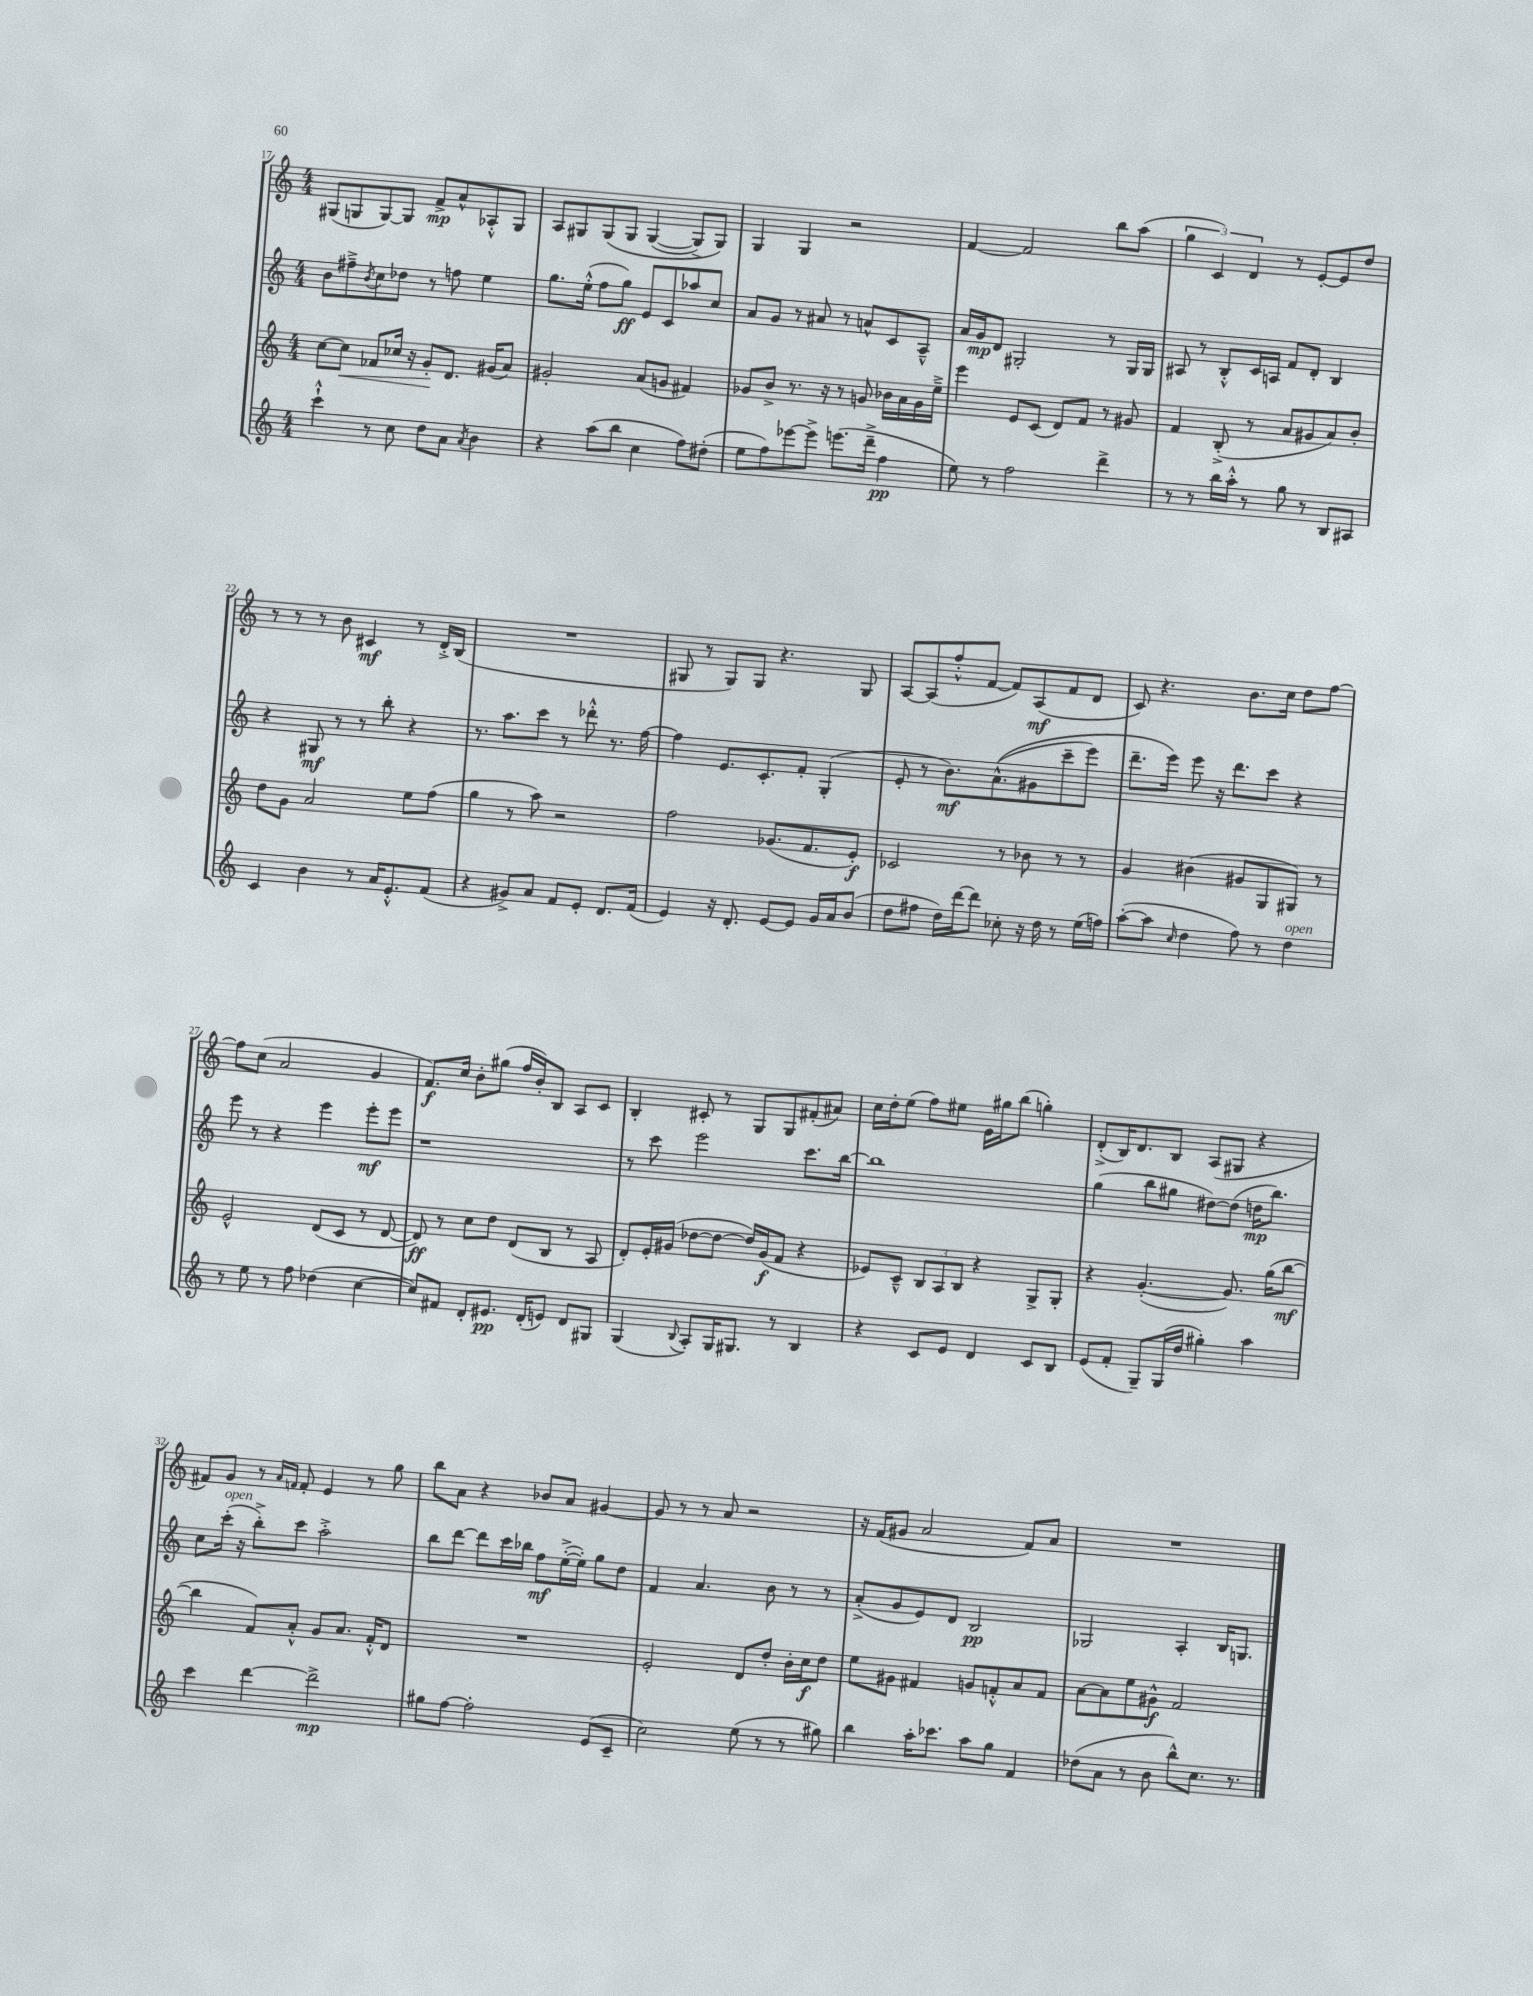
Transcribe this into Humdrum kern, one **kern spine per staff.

**kern	**dynam	**kern	**dynam	**kern	**dynam	**kern	**dynam
*part4	*part4	*part3	*part3	*part2	*part2	*part1	*part1
*staff4	*staff4	*staff3	*staff3	*staff2	*staff2	*staff1	*staff1
*clefG2	*	*clefG2	*	*clefG2	*	*clefG2	*
*k[]	*	*k[]	*	*k[]	*	*k[]	*
*M4/4	*	*M4/4	*	*M4/4	*	*M4/4	*
=17	=17	=17	=17	=17	=17	=17	=17
4ccc`^^\	.	[8cc\L	.	8b\L	.	(8G#X/L	.
!	!	!	!LO:HP:b	!	!	!	!
.	.	8cc\J]	<	8ff#X~^\	.	8Gn/	.
.	.	.	.	8qb/	.	.	.
8r	.	8f-X/L	.	8cc\	.	[8G/)	.
8cc\	.	16cc-X/Jk	.	8dd-X\J	.	8G/J]	.
.	.	16r	.	.	.	.	.
8dd\L	.	8g'/L	.	8r	.	8f^/L	mp
8a\J	.	8.d/J	[	8ffn\	.	8a^^/	.
8qa/	.	.	.	.	.	.	.
4b\	.	.	.	4ee\	.	8A-X'^^/	.
.	.	(16g#X/KL	.	.	.	.	.
.	.	8a/J)	.	.	.	8G/J	.
=18	=18	=18	=18	=18	=18	=18	=18
4r	.	2g#X'/	.	8.gg\L	.	8A/L	.
.	.	.	.	.	.	8G#X/	.
.	.	.	.	(16ee'^^\Jk	.	.	.
(8aa\L	.	.	.	8ff\L	.	(8G#/	.
8bb\J	.	.	.	8gg\J)	ff	8G#/J	.
4cc\	.	(8a/L	.	8e/L	.	([4G#/	.
.	.	8gn/J	.	8c/	.	.	.
8ff\L)	.	4f#X/)	.	8aa-X/	.	8G#^/L])	.
(8dd#X'\J	.	.	.	8cc/J	.	8G#/J)	.
=19	=19	=19	=19	=19	=19	=19	=19
8ee\L	.	8g-X/L	.	8a/L	.	4G/	.
8ff\)	.	8b^/J	.	8g/J	.	.	.
[8eee-X\	.	8.r	.	8r	.	4G/	.
8eee-^\J]	.	.	.	8a#X/	.	.	.
.	.	16r	.	.	.	.	.
(8.eeen\L	.	8r	.	8r	.	2r	.
.	.	8gn/	.	8an^^/L	.	.	.
16ddd~^\Jk	.	.	.	.	.	.	.
4ff\	pp	16b-X\LL	.	8c/	.	.	.
.	.	16a\	.	.	.	.	.
.	.	16g\	.	8A~^^/J	.	.	.
.	.	16ee~^\JJ	.	.	.	.	.
=20	=20	=20	=20	=20	=20	=20	=20
8ee\)	.	4eee\	.	16a/LL	.	[4f/	.
.	.	.	.	16g/J	mp	.	.
8r	.	.	.	8d/J	.	.	.
2ff\	.	8e/L	.	2G#X'/	.	2f/]	.
.	.	(8c/J	.	.	.	.	.
.	.	8d/L)	.	.	.	.	.
.	.	8f/J	.	.	.	.	.
4ddd^\	.	8r	.	8r	.	8bb\L	.
.	.	8g#X/	.	16G#/LL	.	(8aa\J	.
.	.	.	.	16G#/JJ	.	.	.
=21	=21	=21	=21	=21	=21	=21	=21
8r	.	4f/	.	8A#X/	.	6gg\	.
8r	.	.	.	8r	.	.	.
.	.	.	.	.	.	6c/)	.
16bb\LL	.	(8B'^/	.	8B'^^/L	.	.	.
16aa'^^\JJ	.	.	.	.	.	.	.
.	.	.	.	.	.	6d/	.
8r	.	8r	.	16c/L	.	.	.
.	.	.	.	16An/JJ	.	.	.
8gg\	.	8a/L	.	8f/L	.	8r	.
8r	.	8g#X/	.	8d'/J	.	[8e'/L	.
8B/L	.	8a/)	.	4B/	.	8e/]	.
8A#X/J	.	8b'/J	.	.	.	8dd/J	.
!!LO:LB:g=z
=22	=22	=22	=22	=22	=22	=22	=22
4c/	.	8dd\L	.	4r	.	8r	.
.	.	8g\J	.	.	.	8r	.
4b\	.	2a/	.	8G#X/	mf	8r	.
.	.	.	.	8r	.	8b\	.
8r	.	.	.	8r	.	4c#X/	mf
16a/KL	.	.	.	8bb'\	.	.	.
8.e'^^/	.	.	.	.	.	.	.
.	.	8ee\L	.	4r	.	8r	.
(8f/J	.	(8ff\J	.	.	.	16d'^/LL	.
.	.	.	.	.	.	(16B/JJ	.
=23	=23	=23	=23	=23	=23	=23	=23
4r	.	4gg\	.	8.r	.	1r	.
.	.	.	.	8.aa\L	.	.	.
8g#X^/L)	.	8r	.	.	.	.	.
8a/J	.	8aa\)	.	8ccc\J	.	.	.
8f/L	.	2r	.	8r	.	.	.
8e'/J	.	.	.	8ddd-X'^^\	.	.	.
8.d/L	.	.	.	8.r	.	.	.
(16f/Jk	.	.	.	[16ff\	.	.	.
=24	=24	=24	=24	=24	=24	=24	=24
4e/)	.	2ff\	.	4ff\]	.	8G#X/	.
.	.	.	.	.	.	8r	.
16r	.	.	.	8.e/L	.	8G#/L)	.
8.d'/	.	.	.	.	.	.	.
.	.	.	.	.	.	8G#/J	.
.	.	.	.	8.c'/	.	.	.
[8e/L	.	(8.g-X/L	.	.	.	4.r	.
8e/J]	.	.	.	8f'/J	.	.	.
.	.	8.f/	.	.	.	.	.
16g/LL	.	.	.	(4G'/	.	.	.
16a/J	.	.	.	.	.	.	.
(8b/J	.	8e'/J)	f	.	.	8G#/	.
=25	=25	=25	=25	=25	=25	=25	=25
8dd\L	.	2c-X/	.	8e'/	.	[8A/L	.
8ff#X\J	.	.	.	8r	.	(8A/]	.
16dd\LL)	.	.	.	8.b\L)	mf	8ff'^^/	.
[16ddd\J	.	.	.	.	.	.	.
8ddd\J]	.	.	.	.	.	[8f/J	.
.	.	.	.	((8.a^^\	.	.	.
8cc-X'\	.	8r	.	.	.	8f/L])	.
16r	.	8b-X\	.	8g#X\	.	(8A/	mf
16dd\	.	.	.	.	.	.	.
8r	.	8r	.	8ccc~\	.	8f/	.
(16ee\LL	.	8r	.	8eee\J)	.	8d/J	.
16ffn\JJ)	.	.	.	.	.	.	.
=26	=26	=26	=26	=26	=26	=26	=26
([8aa'\L	.	4g/	.	8.ddd~\L	.	8c/)	.
8aa\J]	.	.	.	.	.	4.r	.
.	.	.	.	16eee\Jk)	.	.	.
16qqcc/	.	.	.	.	.	.	.
4dd\	.	(4b#X\	.	8eee\	.	.	.
.	.	.	.	16r	.	.	.
.	.	.	.	8.ddd\L	.	.	.
8ff\)	.	8g#X/L	.	.	.	8.b\L	.
8r	.	8G/	.	8ccc\J	.	.	.
.	.	.	.	.	.	16cc\Jk	.
!LO:TX:a:i:t=open	!	!	!	!	!	!	!
4dd\	.	8G#X/J)	.	4r	.	8dd\L	.
.	.	8r	.	.	.	[8ff\J	.
!!LO:LB:g=z
=27	=27	=27	=27	=27	=27	=27	=27
8r	.	2e^^/	.	8eee\	.	8ff\L]	.
8ee\	.	.	.	8r	.	(8cc\J	.
8r	.	.	.	4r	.	2a/	.
8ff\	.	.	.	.	.	.	.
(4dd-X\	.	(8d/L	.	4eee\	.	.	.
.	.	8c/J	.	.	.	.	.
[4cc\	.	8r	.	8eee'\L	mf	4g/	.
.	.	[8d/	.	8eee\J	.	.	.
=28	=28	=28	=28	=28	=28	=28	=28
8cc/L])	.	8d/])	ff	1r	.	8.f/L)	f
8f#X/J	.	8r	.	.	.	.	.
.	.	.	.	.	.	16cc/Jk	.
8d'/L	.	8cc\L	.	.	.	8b'\L	.
8.e#X/J	pp	8dd\J	.	.	.	(8gg#X\J	.
.	.	(8d/L	.	.	.	16ff/LL	.
(16d'/KL	.	.	.	.	.	16b'/J)	.
8en/J)	.	8B/J	.	.	.	8B/J	.
8d/L	.	8r	.	.	.	8A/L	.
8G#X/J	.	8A/	.	.	.	8c/J	.
=29	=29	=29	=29	=29	=29	=29	=29
(4G/	.	8d'/L)	.	8r	.	4B'/	.
.	.	16e'/L	.	8ccc\	.	.	.
.	.	(16g#X/JJ	.	.	.	.	.
8qqB/	.	.	.	.	.	.	.
8A'/L)	.	[8dd-X\L	.	2eee\	.	8c#X'/	.
16G/K	.	8dd-\J_	.	.	.	8r	.
8.G#X/J	.	.	.	.	.	.	.
.	.	16dd-/LL])	.	.	.	8G/L	.
.	.	(16g#/J	f	.	.	.	.
8r	.	8f/J	.	.	.	8G/	.
4B/	.	4r	.	8.ccc\L	.	(8f#X'/	.
.	.	.	.	.	.	8a#X/J)	.
.	.	.	.	[16bb\Jk	.	.	.
=30	=30	=30	=30	=30	=30	=30	=30
4r	.	8e-X/L)	.	1bb]	.	16cc\LL	.
.	.	.	.	.	.	16dd'\J	.
.	.	8c~^^/J	.	.	.	(8ee\J	.
8c/L	.	12B/L	.	.	.	8ff\L)	.
.	.	12A/	.	.	.	.	.
8e/J	.	.	.	.	.	8ee#X\J	.
.	.	12B/J	.	.	.	.	.
4d/	.	4r	.	.	.	16e\LL	.
.	.	.	.	.	.	16gg#X\J	.
.	.	.	.	.	.	(8bb\J	.
8c/L	.	8G^/L	.	.	.	4ggn'\)	.
8B/J	.	8G'/J	.	.	.	.	.
=31	=31	=31	=31	=31	=31	=31	=31
(8e/L	.	4r	.	(4gg\	.	(8d'^/L	.
8f'/J	.	.	.	.	.	16B/K)	.
.	.	.	.	.	.	8.d/	.
8G~/L)	.	([4.g'/	.	8bb\L	.	.	.
(16G/L	.	.	.	8gg#X\J	.	8B/J	.
16dd/JJ	.	.	.	.	.	.	.
4gg#X'\)	.	.	.	[8dd#X\L)	.	(8A/L	.
.	.	8.g/])	.	(8dd#\J]	.	8G#X/J	.
4aa\	.	.	.	16ddn\KL	mp	4r	.
.	.	(16gg\KL	.	8.bb\J)	.	.	.
.	.	[8bb\J	mf	.	.	.	.
!!LO:LB:g=z
=32	=32	=32	=32	=32	=32	=32	=32
4ccc\	.	4bb\]	.	8cc\L	.	8f#X/L)	.
!	!	!	!	!LO:TX:a:i:t=open	!	!	!
.	.	.	.	(16ccc'\Jk	.	8g/J	.
.	.	.	.	16r	.	.	.
[4ddd\	.	8f/L)	.	8bb'^\L)	.	8r	.
.	.	.	.	.	.	16qqa/LL	.
.	.	.	.	.	.	16qqfn/JJ	.
.	.	8a'^^/J	.	8ccc\J	.	8f'/	.
2ddd^\]	mp	8g/L	.	2aa'^\	.	4e/	.
.	.	8.a/J	.	.	.	.	.
.	.	.	.	.	.	8r	.
.	.	16f'^^/KL	.	.	.	.	.
.	.	8d/J	.	.	.	8gg\	.
=33	=33	=33	=33	=33	=33	=33	=33
8gg#X\L	.	1r	.	8bb\L	.	8bb\L	.
[8ff\J	.	.	.	[8ddd\J	.	8a\J	.
2ff'\]	.	.	.	8ddd\L]	.	4r	.
.	.	.	.	16ccc\L	.	.	.
.	.	.	.	16bb-X\JJ	.	.	.
.	.	.	.	8ff\L	mf	8b-X/L	.
.	.	.	.	([16ee'^\L	.	8a/J	.
.	.	.	.	16ee'\JJ])	.	.	.
(8e/L	.	.	.	8gg\L	.	[4g#X/	.
8c~/J	.	.	.	8dd\J	.	.	.
=34	=34	=34	=34	=34	=34	=34	=34
2cc\)	.	2e'/	.	4f/	.	8g#/]	.
.	.	.	.	.	.	8r	.
.	.	.	.	4.a/	.	8r	.
.	.	.	.	.	.	8a/	.
(8ee\	.	8d/L	.	.	.	2r	.
8r	.	8dd'/J	.	8b\	.	.	.
8r	.	16b'\LL	.	8r	.	.	.
.	.	16cc\J	f	.	.	.	.
8gg#X\)	.	8dd\J	.	8r	.	.	.
=35	=35	=35	=35	=35	=35	=35	=35
4bb\	.	8ee\L	.	(8a'^/L	.	16r	.
.	.	.	.	.	.	(16f/KL	.
.	.	8g#X\J	.	8g/	.	8g#X/J	.
16aa'\KL	.	4f#X/	.	8e/)	.	2a/	.
8.ccc-X\J	.	.	.	.	.	.	.
.	.	.	.	8d/J	.	.	.
8aa\L	.	8gn/L	.	2B/	pp	.	.
8gg\J	.	8fn'^^/	.	.	.	.	.
4f/	.	8a/	.	.	.	8f/L)	.
.	.	8f/J	.	.	.	8a/J	.
=36	=36	=36	=36	=36	=36	=36	=36
(8dd-X\L	.	[8a\L	.	2G-X/	.	1r	.
8a\J	.	8a\]	.	.	.	.	.
8r	.	8ee\	.	.	.	.	.
8b\	.	8g#X^^\J	f	.	.	.	.
8bb^^\L)	.	2f/	.	4A'/	.	.	.
8.cc\J	.	.	.	.	.	.	.
.	.	.	.	16B/KL	.	.	.
8.r	.	.	.	8.Gn/J	.	.	.
==	==	==	==	==	==	==	==
*-	*-	*-	*-	*-	*-	*-	*-
